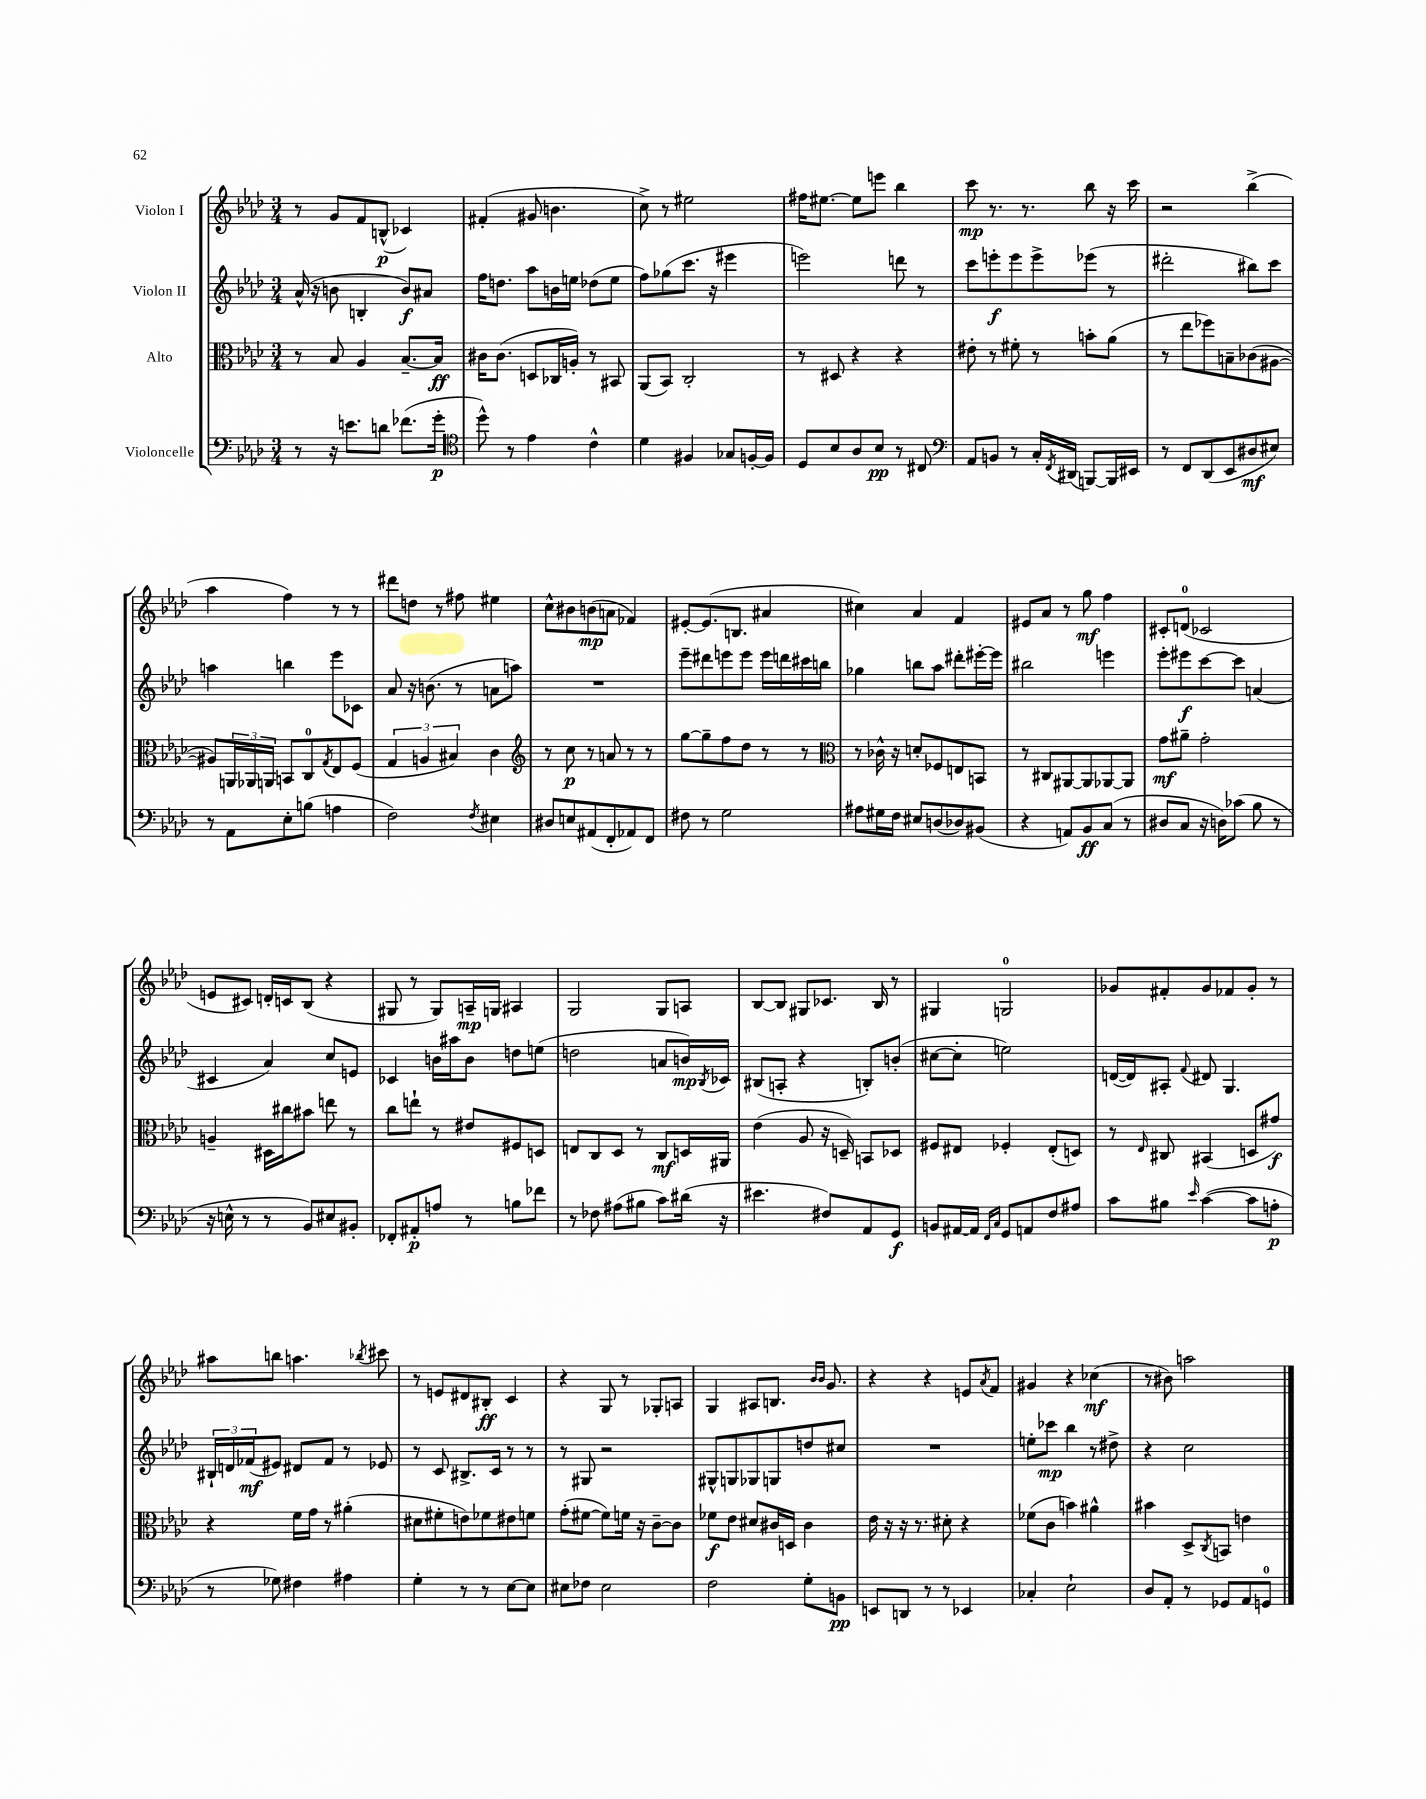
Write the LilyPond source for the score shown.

<<
\new StaffGroup <<
\new Staff = "s0" \with { instrumentName = "Violon I" } {
    \clef treble \key aes \major \numericTimeSignature \time 3/4
    r8 g'8 f'8 b8-^\p( ces'4) |
    fis'4-.( gis'8 b'4. |
    c''8->) r8 eis''2 |
    fis''16 eis''8.~ eis''8 e'''8 bes''4 |
    c'''8\mp r8. r8. bes''8 r16 c'''16 |
    r2 bes''4->( |
    aes''4 f''4) r8 r8 |
    dis'''8 d''8 r8 fis''8 eis''4 |
    c''8-^ bis'8 b'8\mp( a'8 fes'4) |
    eis'8~-. eis'8.( b8. ais'4 |
    cis''4) aes'4 f'4 |
    eis'8 aes'8 r8 g''8\mf f''4 |
    cis'8-. d'8-0( ces'2 |
    e'8 cis'8) d'16-. c'16 bes8( r4 |
    gis8 r8 gis8) a16--\mp g16 ais4 |
    g2 g8 a8 |
    bes8~ bes8 gis8 ces'8. bes16 r8 |
    gis4 g2-0 |
    ges'8 fis'8-. ges'8 fes'8 ges'8-. r8 |
    ais''8 b''8 a''4. \acciaccatura { bes''8 } cis'''8 |
    r8 e'8 dis'8 bis8-.\ff c'4 |
    r4 g8 r8 ges8-. a8 |
    g4 ais8 b8. \grace { bes'16 bes'16 } g'8. |
    r4 r4 e'8 \acciaccatura { aes'8 } f'8 |
    gis'4 r4 ces''4\mf( |
    r8 bis'8) a''2 \bar "|." |
}
\new Staff = "s1" \with { instrumentName = "Violon II" } {
    \clef treble \key aes \major \numericTimeSignature \time 3/4
    aes'16-^( r16 b'8 b4-. b'8\f) ais'8 |
    f''16 d''8. aes''8 b'16 e''16 des''8( e''8 |
    f''8) ges''8( c'''8. r16 eis'''4 |
    e'''2) d'''8 r8 |
    c'''8 e'''8-.\f e'''8 e'''8-> ees'''8( r8 |
    dis'''2-. bis''8) c'''8 |
    a''4 b''4 ees'''8 ces'8 |
    aes'8 r16 b'8.( r8 a'8 a''8) |
    R2. |
    ees'''8-- dis'''8 e'''8 e'''8 e'''16 d'''16 cis'''16 b''16 |
    ges''4 b''8 aes''8 dis'''8-. eis'''16~-. eis'''16 |
    bis''2 e'''4 |
    ees'''8-. eis'''8\f c'''8~ c'''8 a'4( |
    cis'4 aes'4) c''8 e'8 |
    ces'4 b'16 ais''16 b'8 d''8 e''8( |
    d''2 a'8 b'16\mp) \acciaccatura { bes8 } ces'16 |
    bis8( a8-. r4 b8-.) b'8-.( |
    cis''8~ cis''8-. e''2) |
    d'16~( d'16) ais8-. \appoggiatura { f'8 } dis'8 g4. |
    \tuplet 3/2 { bis16-! d'16 fes'16\mf( } eis'8) dis'8 fes'8 r8 ees'8 |
    r8 c'8 bis8.-> c'16 r8 r8 |
    r8 gis8 r2 |
    gis8-^ g8 ges8 g8 d''8 cis''8 |
    R2. |
    e''8-. ces'''8\mp bes''4 r8 dis''8-> |
    r4 c''2 \bar "|." |
}
\new Staff = "s2" \with { instrumentName = "Alto" } {
    \clef alto \key aes \major \numericTimeSignature \time 3/4
    r8 bes8 aes4 bes8.~-- bes16\ff |
    cis'16 cis'8.( d8 ces16 a16-.) r8 bis,8 |
    aes,8( bes,8) c2-. |
    r8 dis8 r4 r4 |
    eis'8-. r8 fis'8-. r8 b'8-. aes'8( |
    r8 ees''8 fes''8) b8-- ces'8( ais8~ |
    ais8) \tuplet 3/2 { a,16 aes,16 a,16 } b,8 c8-0 \acciaccatura { g8 } ees8 f8( |
    \tuplet 3/2 { g4 a4 bis4) } c'4 |
    \clef treble r8 c''8\p r8 a'8 r8 r8 |
    g''8~ g''8-- f''8 des''8 r8 r8 |
    \clef alto r8 ces'16-^ r16 d'8-. fes8 e8 b,8 |
    r8 cis8 ais,8~ ais,8 aes,8~ aes,8 |
    g'8\mf ais'8-- g'2-. |
    a4-- dis16 cis''16 bis'8 e''8 r8 |
    c''8 e''8-! r8 eis'8 fis8 d8 |
    e8 c8 des8 r8 c8\mf d16 ais,16 |
    ees'4( aes8 r16 d16--) b,8 des8 |
    fis8 eis8 fes4-. eis8-.( d8) |
    r8 \grace { ees16 } cis8 bis,4( d8 gis'8\f) |
    r4 f'16 g'16 r8 ais'4-.( |
    dis'8 fis'8-. e'8) fes'8 eis'8 f'8 |
    g'8-.( fis'8~ fis'8) f'16 r16 c'8~-- c'8 |
    fes'8\f ees'8 dis'8 cis'16 d16 cis'4 |
    ees'16 r16 r16 r8. dis'8-. r4 |
    fes'8( c'8 b'4) ais'4-^ |
    bis'4 des8-> \acciaccatura { c8 } b,8 e'4 \bar "|." |
}
\new Staff = "s3" \with { instrumentName = "Violoncelle" } {
    \clef bass \key aes \major \numericTimeSignature \time 3/4
    r8 r16 e'8. d'8 fes'8.( g'16-.\p |
    \clef tenor des''8-^) r8 ees'4 c'4-^ |
    des'4 fis4 ges8 f16~-. f16 |
    des8 bes8 aes8 bes8\pp r8 cis8 |
    \clef bass aes,8 b,8 r8 c16-. \acciaccatura { f,8 } dis,16( b,,8~) b,,16 eis,16 |
    r8 f,8 des,8( ees,8 dis8\mf eis8) |
    r8 aes,8 ees8-. b8( a4 |
    f2) \acciaccatura { f8 } eis4 |
    dis8 e8 ais,8( f,8-. aes,8) f,8 |
    fis8 r8 g2 |
    ais8 gis16 f16 eis8 d8( des8) bis,8( |
    r4 a,8) bes,8\ff c8( r8 |
    dis8 c8 r16 d16) ces'8( bes8 r8 |
    r16 e16-^ r8 r8 bes,8) eis8 bis,8-. |
    fes,8-. ais,8-.\p a8 r8 b8 fes'8 |
    r8 fes8 ais8( bis8 c'8) dis'16( r16 |
    eis'4. fis8) aes,8 g,8\f |
    b,8 ais,16~ ais,16 \grace { f,16 c16 } g,8 a,8 f8 ais8 |
    c'8 bis8 \grace { ees'16 } c'4~( c'8 a8-.\p |
    r8 ges8) fis4 ais4 |
    g4-. r8 r8 ees8~ ees8 |
    eis8 fes8 eis2 |
    f2 g8-. b,8\pp |
    e,8 d,8 r8 r8 ees,4 |
    ces4-. ees2-! |
    des8 aes,8-. r8 ges,8 aes,8 g,8-0 \bar "|." |
}
>>
>>
\layout { \context { \Score \remove "Bar_number_engraver" } }
